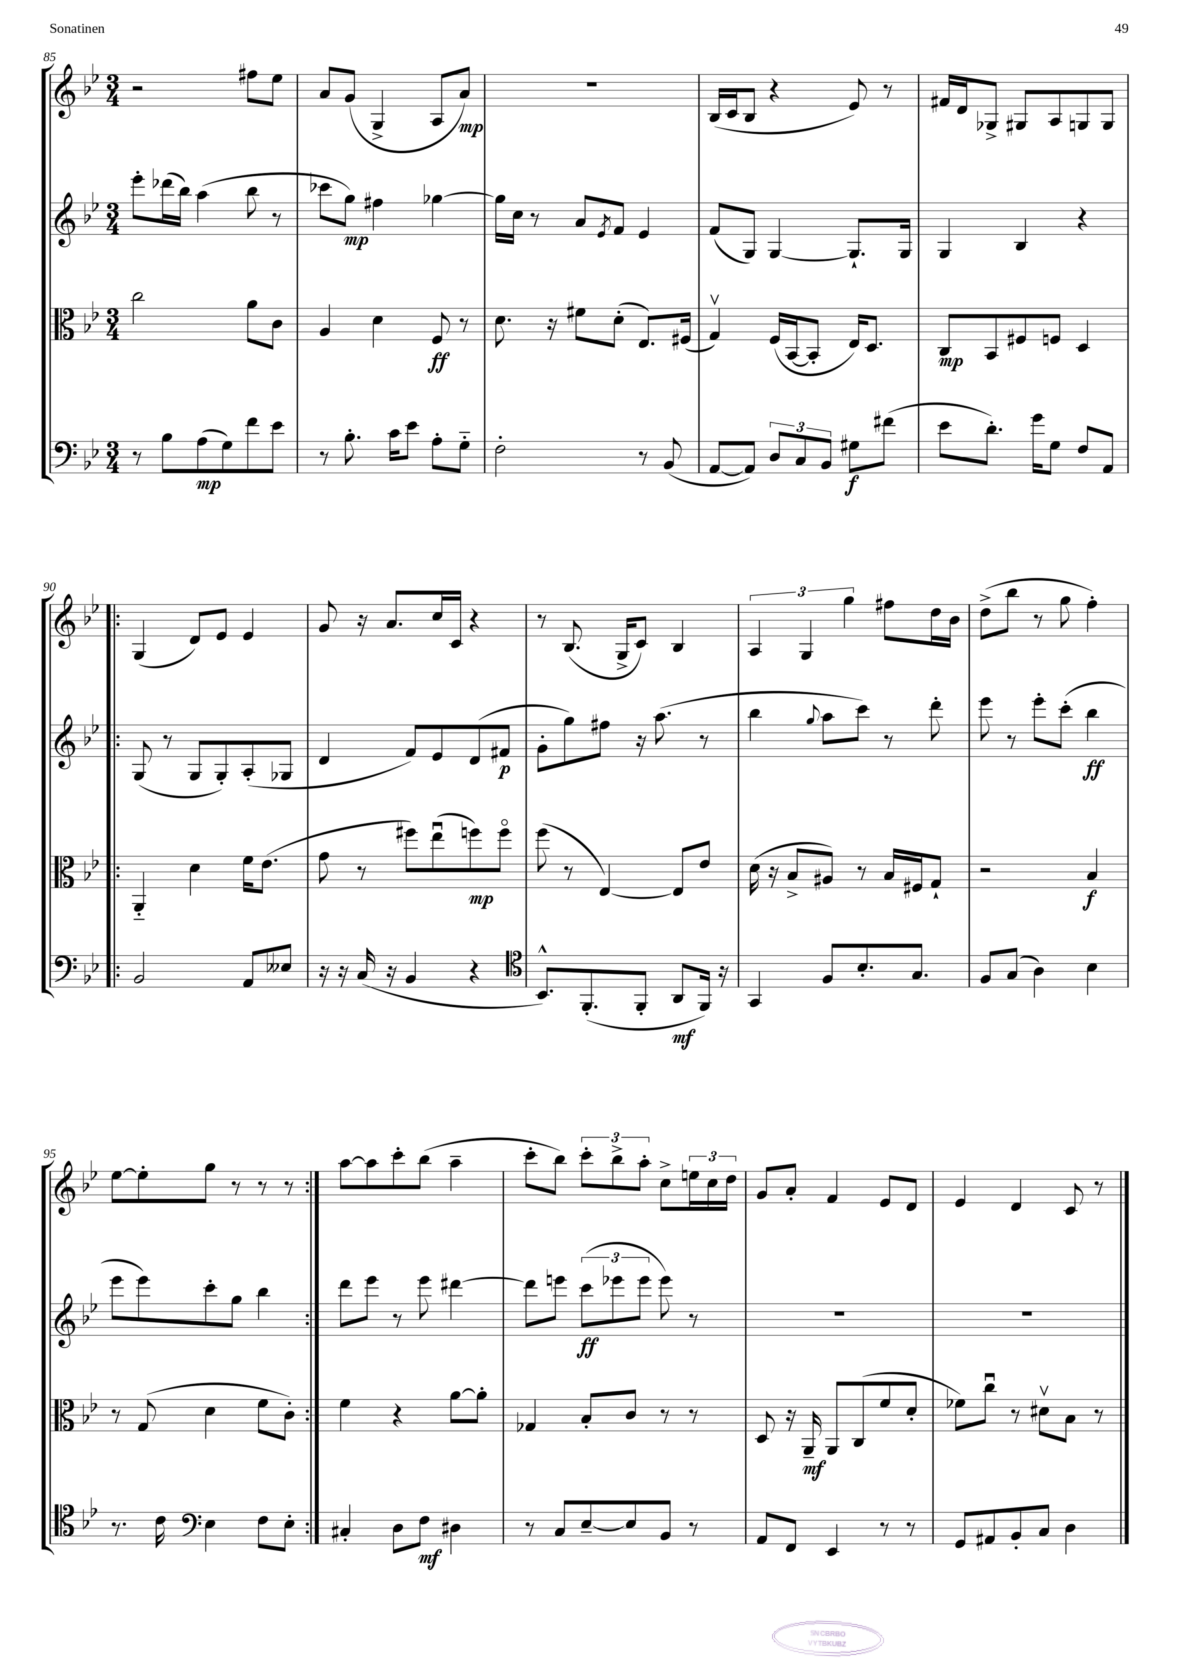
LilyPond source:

<<
\new StaffGroup <<
\new Staff = "s0" {
    \clef treble \key bes \major \numericTimeSignature \time 3/4
    r2 fis''8 ees''8 |
    a'8 g'8( g4-> a8 a'8\mp) |
    R2. |
    bes16( c'16 bes8 r4 ees'8) r8 |
    fis'16 d'16 ges8-> gis8 a8 g8 g8 |
    \repeat volta 2 { g4( d'8) ees'8 ees'4 |
    g'8 r16 a'8. c''16 c'16 r4 |
    r8 bes8.( g16-> c'8) bes4 |
    \tuplet 3/2 { a4 g4 g''4 } fis''8 d''16 bes'16 |
    d''8->( bes''8 r8 g''8 f''4-.) |
    ees''8~ ees''8-. g''8 r8 r8 r8 | }
    a''8~ a''8 c'''8-. bes''8( a''4-- |
    c'''8-. bes''8) \tuplet 3/2 { c'''8-. bes''8-> a''8-. } c''8-> \tuplet 3/2 { e''16 c''16 d''16 } |
    g'8 a'8-. f'4 ees'8 d'8 |
    ees'4 d'4 c'8 r8 \bar "|." |
}
\new Staff = "s1" {
    \clef treble \key bes \major \numericTimeSignature \time 3/4
    ees'''8-. des'''16( bes''16) a''4( bes''8 r8 |
    ces'''8 g''8\mp) fis''4 ges''4~ |
    ges''16 c''16 r8 a'8 \acciaccatura { ees'8 } f'8 ees'4 |
    f'8( g8) g4~ g8.-! g16 |
    g4 bes4 r4 |
    \repeat volta 2 { g8( r8 g8 g8-.) a8-.( ges8 |
    d'4 f'8) ees'8 d'8( fis'8\p |
    g'8-. g''8) fis''8 r16 a''8.( r8 |
    bes''4 \appoggiatura { g''8 } a''8 c'''8) r8 d'''8-. |
    ees'''8 r8 ees'''8-. c'''8-.( bes''4\ff |
    ees'''8 ees'''8) c'''8-. g''8 bes''4 | }
    d'''8 ees'''8 r8 ees'''8 dis'''4~ |
    dis'''8 e'''8 \tuplet 3/2 { c'''8\ff( ees'''8 ees'''8 } ees'''8) r8 |
    R2. |
    R2. \bar "|." |
}
\new Staff = "s2" {
    \clef alto \key bes \major \numericTimeSignature \time 3/4
    c''2 a'8 c'8 |
    a4 d'4 f8\ff r8 |
    d'8. r16 fis'8 d'8-.( ees8.) fis16( |
    g4\upbow) f16( bes,16~ bes,8-. ees16) d8. |
    c8\mp bes,8 fis8 f8 d4 |
    \repeat volta 2 { a,4-_ d'4 f'16 ees'8.( |
    g'8 r8 fis''8) ees''8\downbow( f''8\mp) f''8\flageolet |
    f''8( r8 ees4~) ees8 ees'8 |
    d'16( r16 bes8-> ais8) r8 bes16 fis16 g8-! |
    r2 bes4\f |
    r8 g8( d'4 f'8 c'8-.) | }
    f'4 r4 a'8~ a'8-. |
    ges4 bes8-. c'8 r8 r8 |
    d8 r16 a,16--\mf a,8 c8( f'8 d'8-. |
    fes'8) c''8\downbow r8 dis'8\upbow bes8 r8 \bar "|." |
}
\new Staff = "s3" {
    \clef bass \key bes \major \numericTimeSignature \time 3/4
    r8 bes8 a8\mp( g8) f'8 ees'8 |
    r8 bes8.-. c'16 ees'8 a8-. g8-_ |
    f2-. r8 bes,8( |
    a,8~ a,8) \tuplet 3/2 { d8 c8 bes,8 } gis8\f fis'8( |
    ees'8 d'8.-.) g'16 g8 f8 a,8 |
    \repeat volta 2 { bes,2 a,8 eeses8 |
    r16 r16 c16( r16 bes,4 r4 |
    \clef tenor bes,8.-^) f,8.-.( f,8-. a,8\mf f,16) r16 |
    g,4 f8 bes8.-. g8. |
    f8 g8( a4) bes4 |
    r8. c'16 \clef bass ees4 f8 ees8-. | }
    cis4-. d8 f8\mf dis4 |
    r8 c8 ees8~-- ees8 bes,8 r8 |
    a,8 f,8 ees,4 r8 r8 |
    g,8 ais,8 bes,8-. c8 d4 \bar "|." |
}
>>
>>
\layout { \context { \Score currentBarNumber = #85 } }
